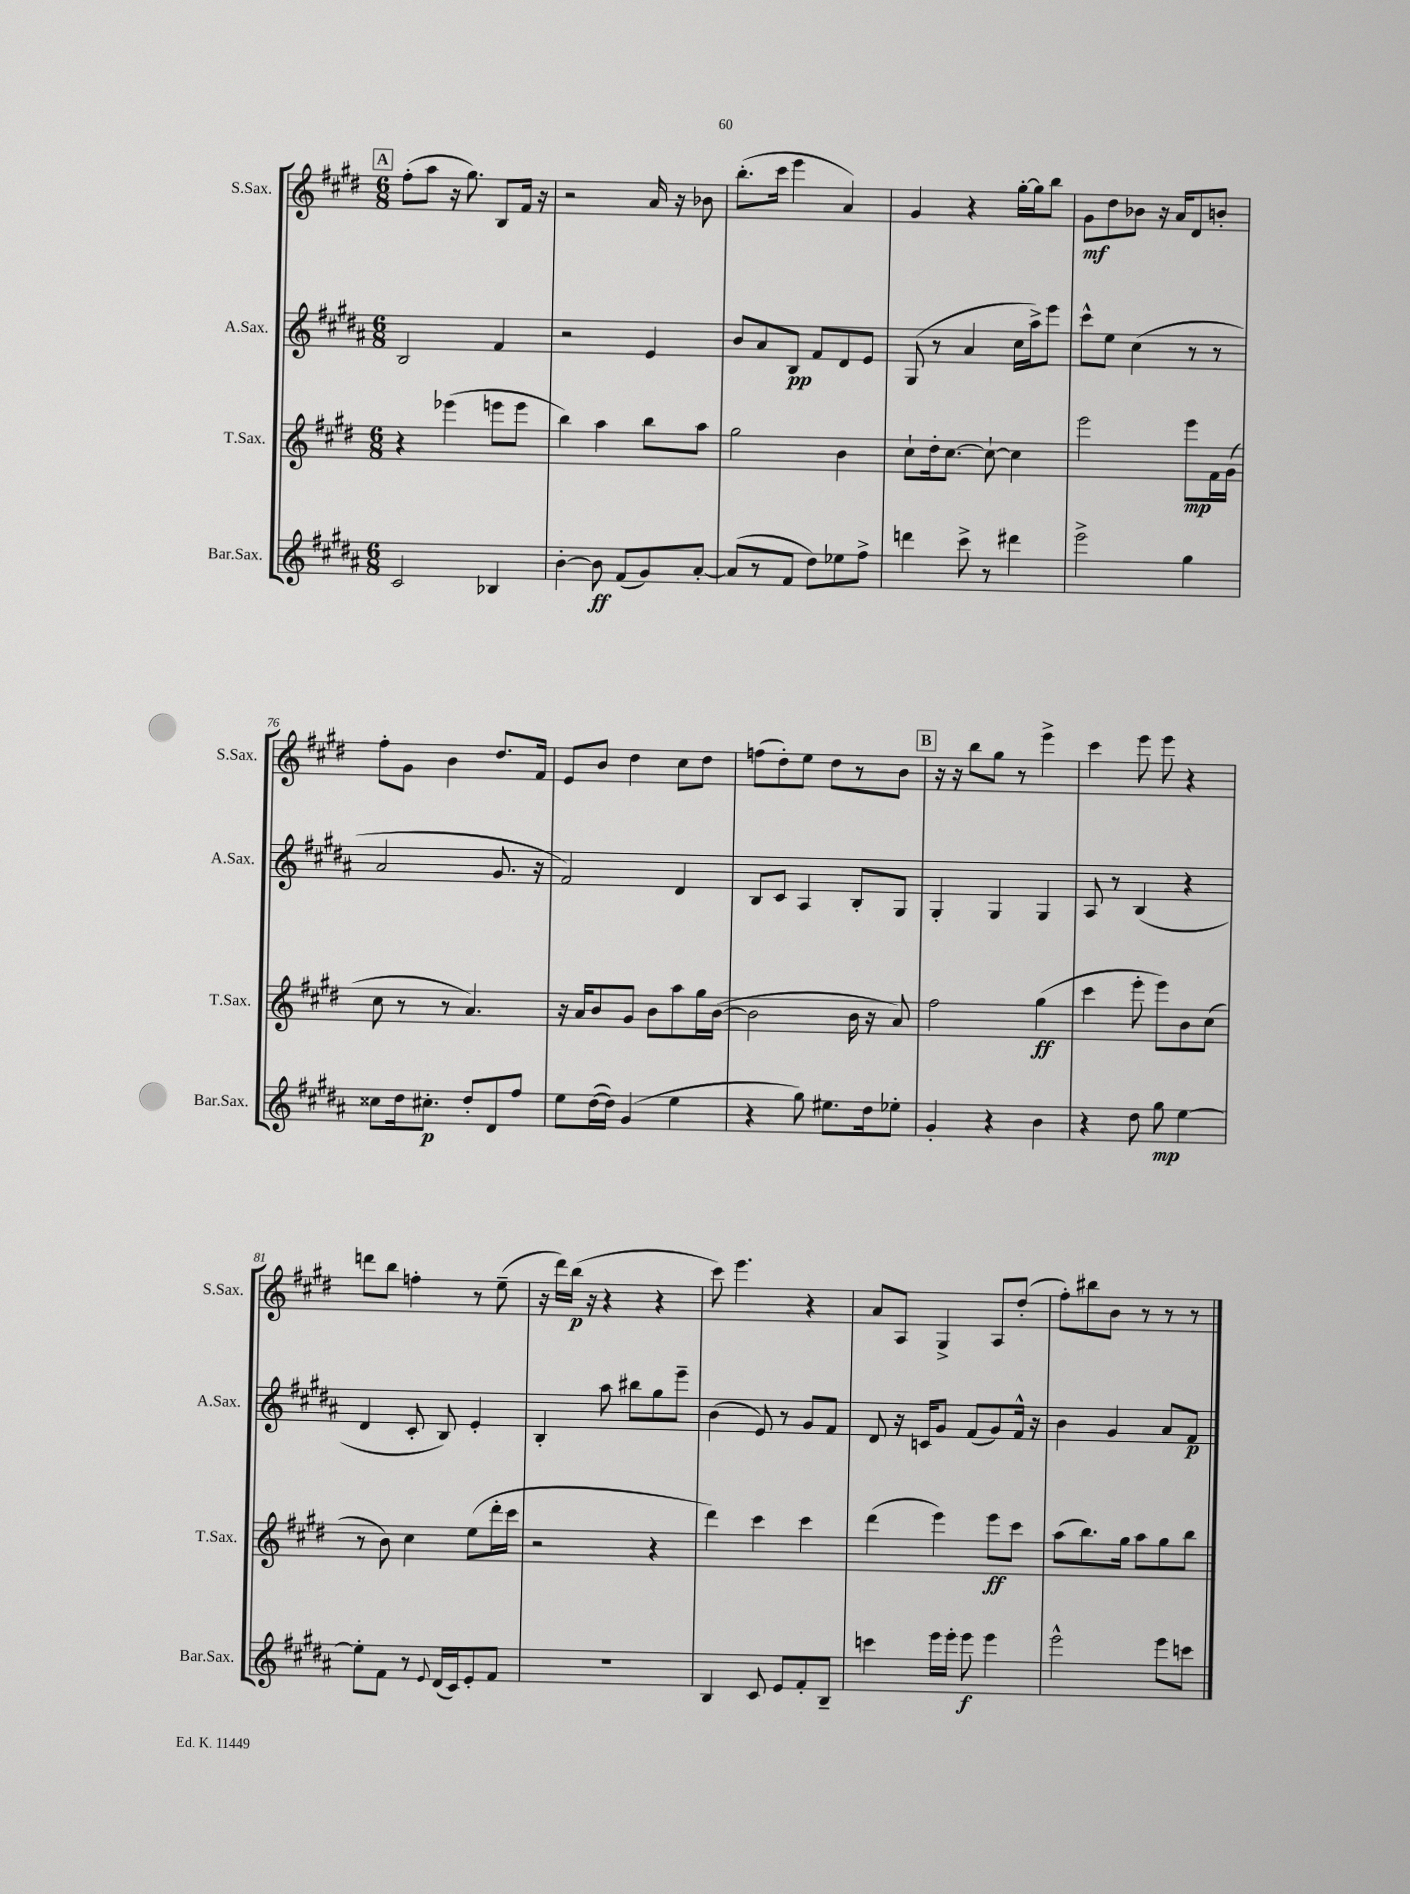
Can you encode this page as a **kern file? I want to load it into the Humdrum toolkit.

**kern	**dynam	**kern	**dynam	**kern	**dynam	**kern	**dynam
*part4	*part4	*part3	*part3	*part2	*part2	*part1	*part1
*staff4	*staff4	*staff3	*staff3	*staff2	*staff2	*staff1	*staff1
*I"Bar.Sax.	*	*I"T.Sax.	*	*I"A.Sax.	*	*I"S.Sax.	*
*I'Bar.Sax.	*	*I'T.Sax.	*	*I'A.Sax.	*	*I'S.Sax.	*
*clefG2	*	*clefG2	*	*clefG2	*	*clefG2	*
*k[f#c#g#d#a#]	*	*k[f#c#g#d#]	*	*k[f#c#g#d#a#]	*	*k[f#c#g#d#]	*
*M6/8	*	*M6/8	*	*M6/8	*	*M6/8	*
!!LO:REH:place=s1:t=A
=71	=71	=71	=71	=71	=71	=71	=71
2c#/	.	4r	.	2B/	.	(8ff#'\L	.
.	.	.	.	.	.	8aa\J	.
.	.	(4eee-X\	.	.	.	16r	.
.	.	.	.	.	.	8.gg#\)	.
4B-X/	.	8eeen\L	.	4f#/	.	8B/L	.
.	.	8eee\J	.	.	.	16f#/Jk	.
.	.	.	.	.	.	16r	.
=72	=72	=72	=72	=72	=72	=72	=72
[4b'\	.	4bb\)	.	2r	.	2r	.
8b\]	ff	4aa\	.	.	.	.	.
(8f#/L	.	.	.	.	.	.	.
8g#/)	.	8bb\L	.	4e/	.	16a/	.
.	.	.	.	.	.	16r	.
[8a#'/J	.	8aa\J	.	.	.	8b-X\	.
=73	=73	=73	=73	=73	=73	=73	=73
(8a#/L]	.	2gg#\	.	8b/L	.	(8.bb'\L	.
8r	.	.	.	8a#/	.	.	.
.	.	.	.	.	.	16ccc#\Jk	.
8f#/J	.	.	.	8B/J	pp	4eee\	.
8dd#\L)	.	.	.	8f#/L	.	.	.
8ee-X\	.	4b\	.	8d#/	.	4a/)	.
8ff#^\J	.	.	.	8e/J	.	.	.
=74	=74	=74	=74	=74	=74	=74	=74
4dddn\	.	8cc#`\L	.	(8G#/	.	4g#/	.
.	.	16dd#'\k	.	8r	.	.	.
.	.	[8.cc#\J	.	.	.	.	.
8ccc#^\	.	.	.	4a#/	.	4r	.
8r	.	8cc#`\_	.	.	.	.	.
4ddd#X\	.	4cc#\]	.	16cc#\LL	.	[16gg#'\LL	.
.	.	.	.	16aa#^\J)	.	16gg#\J]	.
.	.	.	.	8eee\J	.	8bb\J	.
=75	=75	=75	=75	=75	=75	=75	=75
2eee^\	.	2eee\	.	8ccc#^^\L	.	8g#\L	mf
.	.	.	.	8ee\J	.	8dd#\	.
.	.	.	.	(4cc#\	.	8b-X\J	.
.	.	.	.	.	.	16r	.
.	.	.	.	.	.	16a/KL	.
4gg#\	.	8eee\L	mp	8r	.	8d#/	.
.	.	16f#\L	.	8r	.	8bn'/J	.
.	.	(16g#\JJ	.	.	.	.	.
!!LO:LB:g=z
=76	=76	=76	=76	=76	=76	=76	=76
8cc##X\L	.	8cc#\	.	2a#/	.	8ff#'\L	.
16dd#\k	.	8r	.	.	.	8g#\J	.
8.cc#X'\J	p	.	.	.	.	.	.
.	.	8r	.	.	.	4b\	.
8dd#'/L	.	4.a/)	.	.	.	.	.
8d#/	.	.	.	8.g#/	.	8.dd#/L	.
8ff#/J	.	.	.	.	.	.	.
.	.	.	.	16r	.	16f#/Jk	.
=77	=77	=77	=77	=77	=77	=77	=77
8ee\L	.	16r	.	2f#/)	.	8e/L	.
.	.	16a/KL	.	.	.	.	.
([16dd#\L	.	8b/	.	.	.	8b/J	.
16dd#\JJ])	.	.	.	.	.	.	.
(4g#/	.	8g#/J	.	.	.	4dd#\	.
.	.	8b\L	.	.	.	.	.
4ee\	.	8aa\	.	4d#/	.	8cc#\L	.
.	.	16gg#\L	.	.	.	8dd#\J	.
.	.	([16b\JJ	.	.	.	.	.
=78	=78	=78	=78	=78	=78	=78	=78
4r	.	2b\]	.	8B/L	.	(8ffn\L	.
.	.	.	.	8c#/J	.	8dd#'\)	.
8gg#\)	.	.	.	4A#/	.	8ee\J	.
8.ee#X\L	.	.	.	.	.	8dd#\L	.
.	.	16b\	.	8B'/L	.	8r	.
16dd#\k	.	16r	.	.	.	.	.
8ee-X'\J	.	8a/)	.	8G#/J	.	8b\J	.
!!LO:REH:place=s1:t=B
=79	=79	=79	=79	=79	=79	=79	=79
4g#'/	.	2ff#\	.	4G#'/	.	16r	.
.	.	.	.	.	.	16r	.
.	.	.	.	.	.	8bb\L	.
4r	.	.	.	4G#/	.	8gg#\J	.
.	.	.	.	.	.	8r	.
4b\	.	(4gg#\	ff	4G#/	.	4eee^\	.
=80	=80	=80	=80	=80	=80	=80	=80
4r	.	4ccc#\	.	8A#/	.	4ccc#\	.
.	.	.	.	8r	.	.	.
8dd#\	.	8eee'\	.	(4B/	.	8eee\	.
8gg#\	mp	8eee\L)	.	.	.	8eee\	.
[4ee\	.	8b\	.	4r	.	4r	.
.	.	(8cc#\J	.	.	.	.	.
!!LO:LB:g=z
=81	=81	=81	=81	=81	=81	=81	=81
8ee'\L]	.	8r	.	4d#/	.	8dddn\L	.
8f#\J	.	8b\)	.	.	.	8bb\J	.
8r	.	4cc#\	.	8c#'/	.	4ffn'\	.
8qqe/	.	.	.	.	.	.	.
(16d#/LL	.	.	.	8B/)	.	.	.
16c#/J)	.	.	.	.	.	.	.
8e'/	.	(8ee\L	.	4e'/	.	8r	.
8f#/J	.	16ddd#'\L	.	.	.	(8ee~\	.
.	.	16ccc#\JJ	.	.	.	.	.
=82	=82	=82	=82	=82	=82	=82	=82
2.r	.	2r	.	4B'/	.	16r	.
.	.	.	.	.	.	16ddd#\LL)	.
.	.	.	.	.	.	(16bb\JJ	p
.	.	.	.	.	.	16r	.
.	.	.	.	8aa#\	.	4r	.
.	.	.	.	8bb#X\L	.	.	.
.	.	4r	.	8gg#\	.	4r	.
.	.	.	.	8eee~\J	.	.	.
=83	=83	=83	=83	=83	=83	=83	=83
4B/	.	4ddd#\)	.	(4b\	.	8ccc#\)	.
.	.	.	.	.	.	4.eee\	.
8c#/	.	4ccc#\	.	8e/)	.	.	.
8e/L	.	.	.	8r	.	.	.
8f#'/	.	4ccc#\	.	8g#/L	.	4r	.
8B~/J	.	.	.	8f#/J	.	.	.
=84	=84	=84	=84	=84	=84	=84	=84
4cccn\	.	(4ddd#\	.	8d#/	.	8a/L	.
.	.	.	.	16r	.	8A/J	.
.	.	.	.	16cn/KL	.	.	.
16eee\LL	.	4eee\)	.	8g#/J	.	4G#^/	.
16eee'\JJ	.	.	.	.	.	.	.
8eee\	f	.	.	(8f#/L	.	.	.
4eee\	.	8eee\L	ff	8g#/)	.	8A/L	.
.	.	8ccc#\J	.	16f#^^/Jk	.	(8dd#'/J	.
.	.	.	.	16r	.	.	.
=85	=85	=85	=85	=85	=85	=85	=85
2eee^^\	.	(8aa\L	.	4b\	.	8ff#'\L)	.
.	.	8.bb\)	.	.	.	8bb#X\	.
.	.	.	.	4g#/	.	8b\J	.
.	.	16gg#\Jk	.	.	.	.	.
.	.	8aa\L	.	.	.	8r	.
8eee\L	.	8gg#\	.	8a#/L	.	8r	.
8cccn\J	.	8bb\J	.	8f#/J	p	8r	.
==	==	==	==	==	==	==	==
*-	*-	*-	*-	*-	*-	*-	*-
